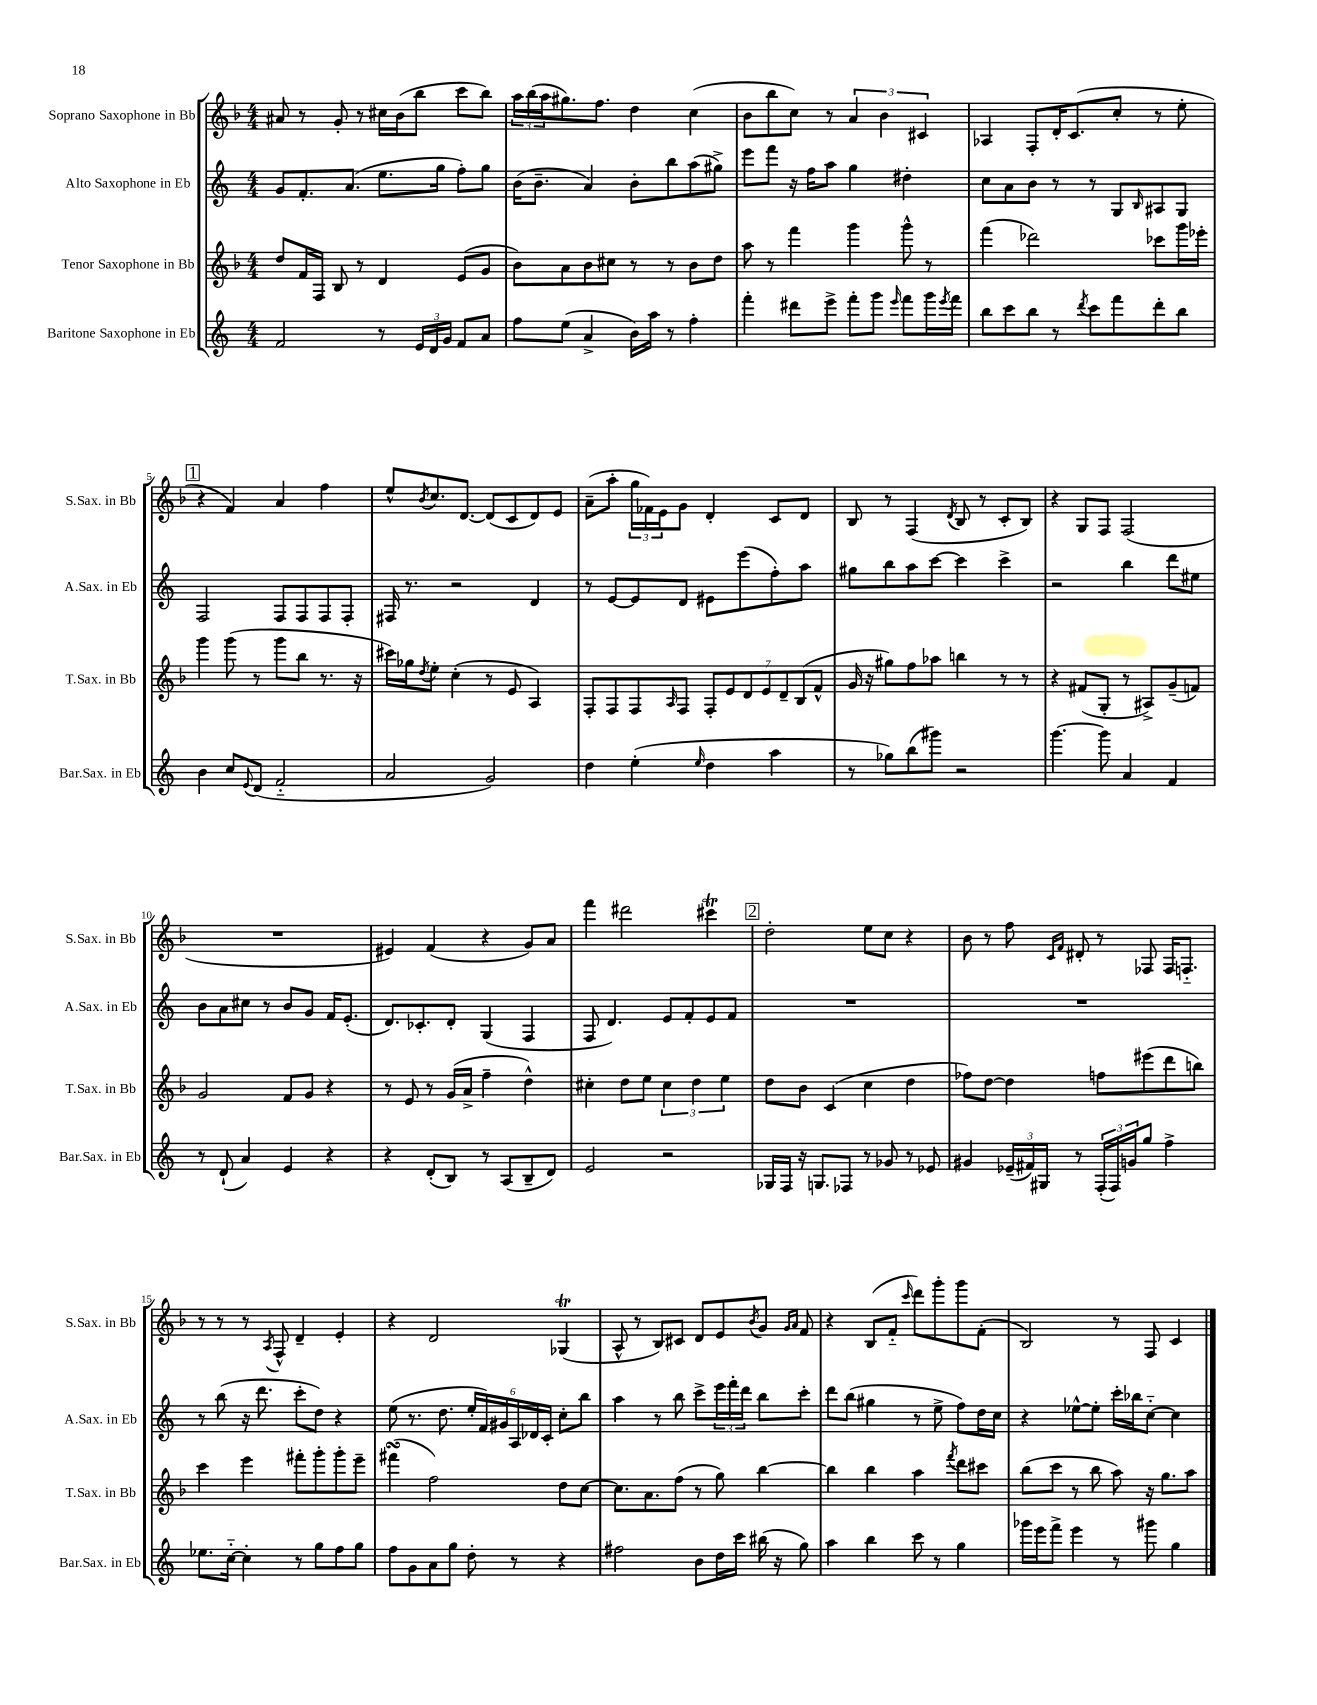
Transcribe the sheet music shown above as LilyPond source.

<<
\new StaffGroup <<
\new Staff = "s0" \with { instrumentName = "Soprano Saxophone in Bb" shortInstrumentName = "S.Sax. in Bb" } {
    \clef treble \key f \major \numericTimeSignature \time 4/4
    ais'8 r8 g'8-. r8 cis''16 bes'16( bes''8 c'''8 bes''8) |
    \tuplet 3/2 { a''16 bes''16( a''16 } gis''8.) f''8. d''4 c''4( |
    bes'8 bes''8 c''8) r8 \tuplet 3/2 { a'4 bes'4 cis'4 } |
    aes4 f8-. d'16-. c'8.( c''8-. r8 e''8-. |
    \mark \markup { \box "1" } r4 f'4) a'4 f''4 |
    e''8-^ \acciaccatura { bes'8 } c''8. d'8.~ d'8( c'8 d'8) e'8 |
    a'8--( a''8-. \tuplet 3/2 { g''16 fes'16) e'16 } g'8 d'4-. c'8 d'8 |
    bes8 r8 f4( \acciaccatura { d'8 } bes8 r8 c'8-. bes8) |
    r4 g8 f8 f2( |
    R1 |
    eis'4) f'4( r4 g'8) a'8 |
    f'''4 dis'''2 cis'''4\trill |
    \mark \markup { \box "2" } d''2-. e''8 c''8 r4 |
    bes'8 r8 f''8 \grace { c'16 f'16 } dis'8-. r8 fes8 fes16 f8.-_ |
    r8 r8 r8 \acciaccatura { a8 } f8-^ d'4-- e'4-. |
    r4 d'2 ges4\trill( |
    a8-^ r8 bes8) cis'8 d'8 e'8 \acciaccatura { bes'8 } g'8 \grace { g'16 a'16 } f'8 |
    r4 bes8( f'8-_ \grace { c'''16 } d'''8) g'''8-. g'''8 f'8-.( |
    bes2) r8 f8 c'4 \bar "|." |
}
\new Staff = "s1" \with { instrumentName = "Alto Saxophone in Eb" shortInstrumentName = "A.Sax. in Eb" } {
    \clef treble \key c \major \numericTimeSignature \time 4/4
    g'8 f'8.-. a'8.( e''8. g''16 f''8-.) g''8 |
    b'16( b'8.-- a'4) b'8-. b''8 a''8( gis''8->) |
    e'''8 f'''8 r16 f''16 a''8 g''4 dis''4-. |
    c''8 a'8 b'8 r8 r8 g8 \grace { b16 } ais8 g8 |
    \mark \markup { \box "1" } f2 f8 f8 f8 f8-. |
    fis16 r8. r2 d'4 |
    r8 e'8~ e'8 d'8 eis'8 e'''8( f''8-.) a''8 |
    gis''8 b''8 a''8 c'''8~ c'''4 c'''4-> |
    r2 b''4 d'''8 eis''8 |
    b'8 a'8 cis''8 r8 b'8 g'8 f'16 e'8.-.( |
    d'8.) ces'8.-. d'8-. g4( f4 |
    f8 d'4.) e'8 f'8-. e'8 f'8 |
    \mark \markup { \box "2" } R1 |
    R1 |
    r8 b''8( r16 d'''8. c'''8-. d''8) r4 |
    e''8( r8. d''8. \tuplet 6/4 { e''16-. f'16) gis'16 a16 des'16 c'16-. } c''8-. b''8 |
    a''4 r8 b''8 c'''8-> \tuplet 3/2 { e'''16 f'''16-. d'''16 } b''8 c'''8-. |
    d'''8 b''8( gis''4 r8 e''8-> f''8) d''16 c''16 |
    r4 ees''8~-^ ees''8-. c'''16-. bes''16 c''8~-_ c''4 \bar "|." |
}
\new Staff = "s2" \with { instrumentName = "Tenor Saxophone in Bb" shortInstrumentName = "T.Sax. in Bb" } {
    \clef treble \key f \major \numericTimeSignature \time 4/4
    d''8 f'16 f16 bes8 r8 d'4 e'8( g'8 |
    bes'8) a'8 bes'8 cis''8 r8 r8 bes'8 d''8 |
    a''8 r8 f'''4 g'''4 g'''8-^ r8 |
    f'''4( des'''2) ces'''8 g'''16 ees'''16-. |
    \mark \markup { \box "1" } g'''4 g'''8( r8 g'''8 bes''8 r8. r16 |
    cis'''16) ges''16 \acciaccatura { d''8 } e''8-. c''4-.( r8 e'8 a4) |
    f8-. f8 f8 \grace { a16 } f8 \tuplet 7/4 { f8-. e'8 d'8 e'8 d'8-- bes8( f'8-^ } |
    g'16 r16 gis''8) f''8 aes''8 b''4 r8 r8 |
    r4 fis'8( g8-. r8 ais8->) g'8--( f'8) |
    g'2 f'8 g'8 r4 |
    r8 e'8 r8 g'16( a'16-> f''4-- d''4-^) |
    cis''4-. d''8 e''8 \tuplet 3/2 { cis''4 d''4 e''4 } |
    \mark \markup { \box "2" } d''8 bes'8 c'4( c''4 d''4 |
    fes''8) d''8~ d''4 f''8 eis'''8( d'''8 b''8) |
    c'''4 e'''4 fis'''8-. g'''8-. g'''8-. e'''8-- |
    fis'''4\turn( f''2) d''8 c''8~ |
    c''8. a'8. f''8( r8 g''8) bes''4~ |
    bes''4 bes''4 a''4 \acciaccatura { f'''8 } d'''8 cis'''8 |
    bes''8( c'''8 r8 bes''8 a''8) r16 g''8. a''8 \bar "|." |
}
\new Staff = "s3" \with { instrumentName = "Baritone Saxophone in Eb" shortInstrumentName = "Bar.Sax. in Eb" } {
    \clef treble \key c \major \numericTimeSignature \time 4/4
    f'2 r8 \tuplet 3/2 { e'16 d'16 g'16 } f'8 a'8 |
    f''8 e''8( a'4-> b'16) a''16 r8 f''4-. |
    f'''4-. dis'''8 e'''8-> f'''8-. g'''8 \grace { e'''16 } f'''8 g'''16 \acciaccatura { e'''8 } f'''16 |
    b''8 c'''8 b''8 r8 \acciaccatura { d'''8 } c'''8 f'''8 d'''8-. b''8 |
    \mark \markup { \box "1" } b'4 c''8 \appoggiatura { e'8 } d'8( f'2-_ |
    a'2 g'2) |
    d''4 e''4-.( \grace { e''16 } d''4 a''4 |
    r8 ges''8) b''8( gis'''8) r2 |
    g'''4.~ g'''8 a'4 f'4 |
    r8 d'8-!( a'4) e'4 r4 |
    r4 d'8-.( b8) r8 a8( b8-- d'8) |
    e'2 r2 |
    \mark \markup { \box "2" } ges16 f16 r16 g8. fes8 r8 ges'8 r8 ees'8 |
    gis'4 \tuplet 3/2 { ees'16--( fis'16) gis16 } r8 \tuplet 3/2 { f16-.( f16) g'16 } g''8 f''4-> |
    ees''8. c''16~-_ c''4-. r8 g''8 f''8 g''8 |
    f''8 g'8 a'8 g''8 d''8-. r8 r4 |
    fis''2 b'8 d''16 c'''16 bis''16( r16 g''8) |
    a''4 b''4 c'''8 r8 g''4 |
    ges'''16 e'''16 f'''8-> e'''4 r8 gis'''8 g''4 \bar "|." |
}
>>
>>
